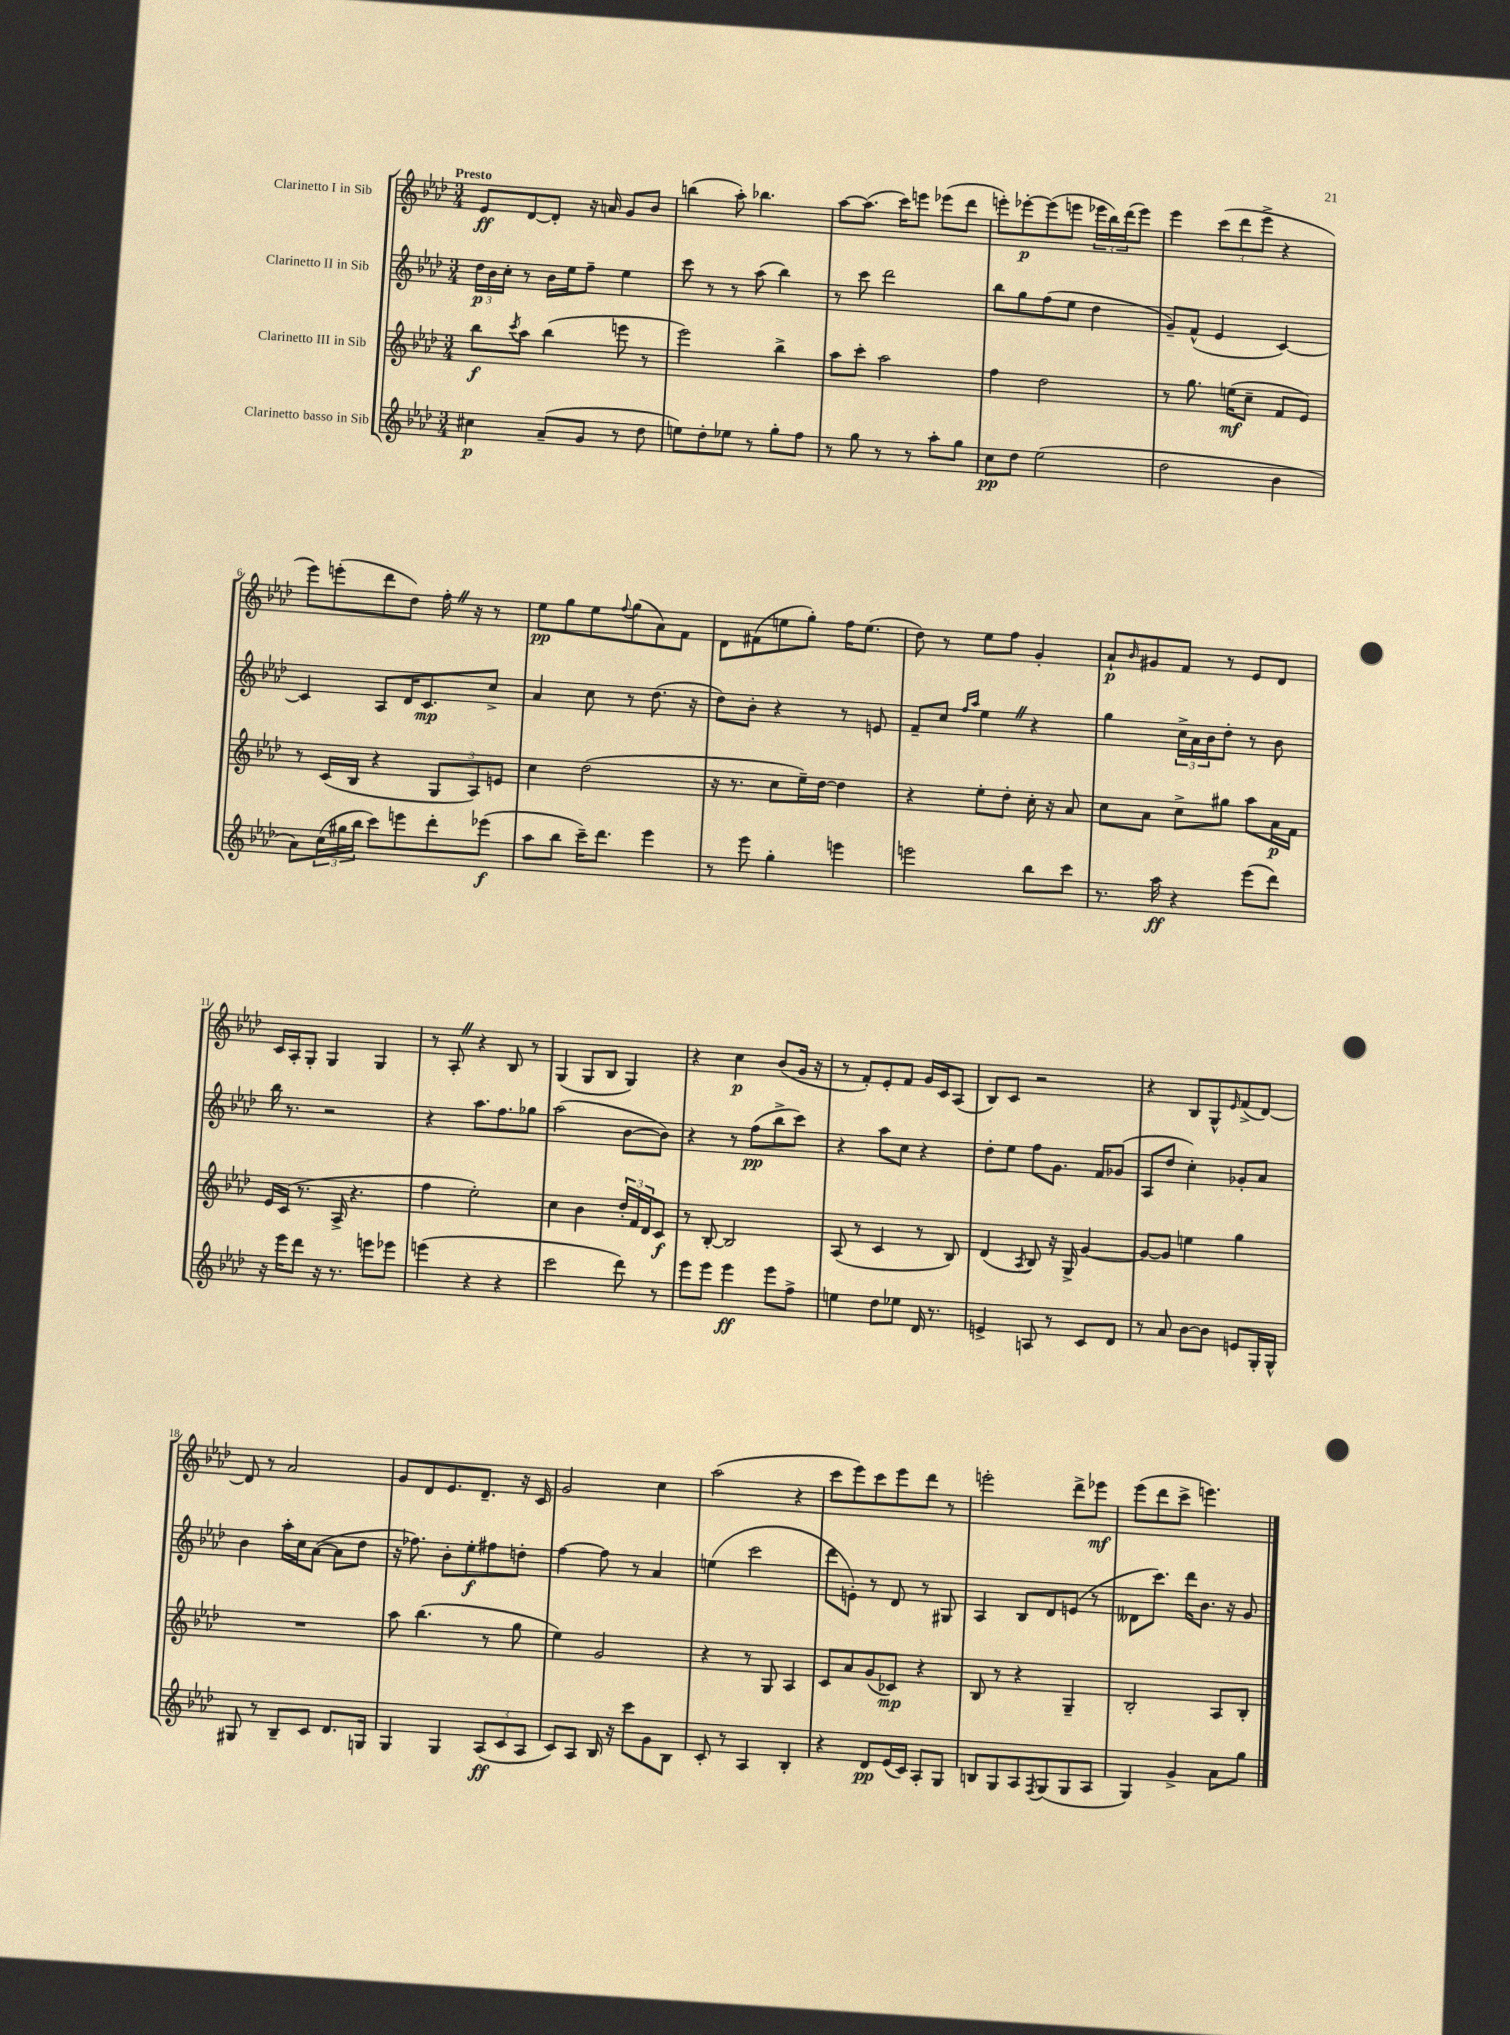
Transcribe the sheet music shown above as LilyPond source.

<<
\new StaffGroup <<
\new Staff = "s0" \with { instrumentName = "Clarinetto I in Sib" } {
    \clef treble \key aes \major \numericTimeSignature \time 3/4 \tempo "Presto"
    ees'8\ff des'8~ des'8-. r16 a'16 g'8 bes'8 |
    b''4( aes''8-.) bes''4. |
    aes''8~ aes''8.( c'''16) e'''8 ees'''8( des'''8 |
    e'''8-.) ees'''8~-.\p ees'''8( e'''8 \tuplet 3/2 { ees'''16 bes''16) des'''16( } ees'''8) |
    ees'''4 \tuplet 3/2 { c'''8( des'''8 ees'''8-> } r4 |
    ees'''8) e'''8-.( des'''8 des''8) f''16-. \once \override BreathingSign.text = \markup { \musicglyph "scripts.caesura.straight" } \breathe r16 r8 |
    ees''8\pp g''8 ees''8 \appoggiatura { f''8 } g''8( aes'8) f'8 |
    des'8 fis'8( e''8 g''8-.) f''16 e''8.( |
    des''8) r8 ees''8 f''8 g'4-. |
    aes'8-!\p \grace { bes'16 } gis'8 f'8 r8 ees'8 des'8 |
    c'16 aes16-. g8-. g4 g4 |
    r8 aes8-. \once \override BreathingSign.text = \markup { \musicglyph "scripts.caesura.straight" } \breathe r4 bes8 r8 |
    g4( g8 bes8 g4) |
    r4 c''4\p bes'8( g'16 r16 |
    r8 f'8-.) ees'8-. f'8 g'16 c'16 aes8( |
    bes8) c'8 r2 |
    r4 bes8 g8-^ \grace { ees'16 } f'8->( des'8~) |
    des'8 r8 aes'2 |
    g'8 des'8 ees'8. des'8.-- r16 c'16 |
    g'2 c''4 |
    aes''2( r4 |
    c'''8 ees'''8) c'''8 ees'''8 des'''8 r8 |
    e'''2-. des'''8-> ees'''8\mf |
    ees'''8( des'''8 c'''8-> e'''4.) \bar "|." |
}
\new Staff = "s1" \with { instrumentName = "Clarinetto II in Sib" } {
    \clef treble \key aes \major \numericTimeSignature \time 3/4
    \tuplet 3/2 { des''16\p bes'16 c''16-. } r8 bes'16 ees''16 f''8-- ees''4 |
    c'''8 r8 r8 aes''8( bes''4) |
    r8 c'''8 des'''2 |
    bes''8 g''8 f''8( ees''8 des''4 |
    g'8--) f'8-^( ees'4 c'4~) |
    c'4 aes8 des'16 c'8.\mp c''8-> |
    aes'4 c''8 r8 des''8.( r16 |
    des''8) bes'8-. r4 r8 e'8 |
    f'8-- c''8 \grace { f''16 aes''16 } ees''4 \once \override BreathingSign.text = \markup { \musicglyph "scripts.caesura.straight" } \breathe r4 |
    g''4 \tuplet 3/2 { c''16-> aes'16 bes'16 } des''8-. r8 bes'8 |
    bes''16 r8. r2 |
    r4 aes''8. f''8. ges''8 |
    aes''2( bes'8~ bes'8) |
    r4 r8 f''8\pp( bes''8-> c'''8) |
    r4 aes''8 c''8 r4 |
    des''8-. ees''8 f''8 g'8. f'16 ges'8( |
    aes8 des''8 c''4-.) ges'8-. aes'8 |
    bes'4 aes''16-. c''16 aes'8~( aes'8 des''8 |
    r16 fes''8.) bes'8-. ees''8-.\f fis''8 d''8-. |
    f''4~ f''8 r8 aes'4 |
    e''4( c'''2 |
    des'''8 e'8-.) r8 des'8 r8 gis8 |
    aes4 bes8 des'8 e'8( r8 |
    deses'8 c'''8.) des'''16 bes'8. r16 g'8 \bar "|." |
}
\new Staff = "s2" \with { instrumentName = "Clarinetto III in Sib" } {
    \clef treble \key aes \major \numericTimeSignature \time 3/4
    bes''8\f \acciaccatura { c'''8 } aes''8 bes''4( e'''8 r8 |
    ees'''2) bes''4-> |
    aes''8 c'''8-. aes''2 |
    f''4 des''2 |
    r8 g''8. e''16\mf( c''8-- f'8 ees'8) |
    r8 c'16( bes16 r4 \tuplet 3/2 { g8 aes8) e'8 } |
    c''4 des''2( |
    r16 r8. c''8 ees''16--) des''16~ des''4 |
    r4 ees''8-. des''8-. c''16-. r16 aes'8 |
    c''8 aes'8 c''8-> gis''8 aes''8 aes'16\p f'16 |
    ees'16 c'16( r8. aes16-> r4. |
    f''4 ees''2-.) |
    c''4 bes'4 \tuplet 3/2 { des''16-. f'16 des'16 } c'8\f |
    r8 bes8~-. bes2 |
    aes8( r8 c'4 r8 bes8) |
    des'4( \acciaccatura { aes8 } bes8) r16 g16-> g'4~ |
    g'8~ g'8 e''4 g''4 |
    R2. |
    aes''8 bes''4.( r8 g''8 |
    ees''4) g'2 |
    r4 r8 g8 aes4 |
    c'8 aes'8 g'8( ces'8\mp) r4 |
    bes8 r8 r4 g4-- |
    bes2-. aes8 bes8-. \bar "|." |
}
\new Staff = "s3" \with { instrumentName = "Clarinetto basso in Sib" } {
    \clef treble \key aes \major \numericTimeSignature \time 3/4
    cis''4\p aes'8--( g'8 r8 des''8 |
    e''8) des''8-. ees''8 r8 g''8-. f''8 |
    r8 g''8 r8 r8 aes''8-. g''8 |
    c''8\pp des''8 ees''2( |
    des''2 bes'4 |
    aes'8) \tuplet 3/2 { c''16( gis''16 bes''16 } c'''8) e'''8 des'''8-. ees'''8\f( |
    aes''8 bes''8 c'''16--) des'''8. ees'''4 |
    r8 ees'''8 g''4-. e'''4 |
    e'''2 bes''8 c'''8 |
    r8. aes''16\ff r4 ees'''8( des'''8) |
    r16 ees'''16 des'''8 r16 r8. e'''8 ees'''8 |
    e'''4( r4 r4 |
    c'''2 des'''8) r8 |
    ees'''8 ees'''8 ees'''4\ff ees'''8 f''8-> |
    e''4 des''8 ees''8 des'16 r8. |
    e'4-> a8 r8 c'8 des'8 |
    r8 aes'8 bes'8~ bes'8 e'8 g16-. g16-^ |
    gis8 r8 bes8-- c'8 des'8. g16 |
    g4 g4 \tuplet 3/2 { aes8\ff( c'8 aes8 } |
    c'8) aes8 bes16 r16 c'''8 g'8 bes8 |
    c'8-. r8 aes4 bes4-. |
    r4 des'8\pp ees'16( c'16) aes8-. g8 |
    b8 g8 aes8 \acciaccatura { f8 } g8( g8 aes8 |
    g4) g'4-> aes'8 g''8 \bar "|." |
}
>>
>>
